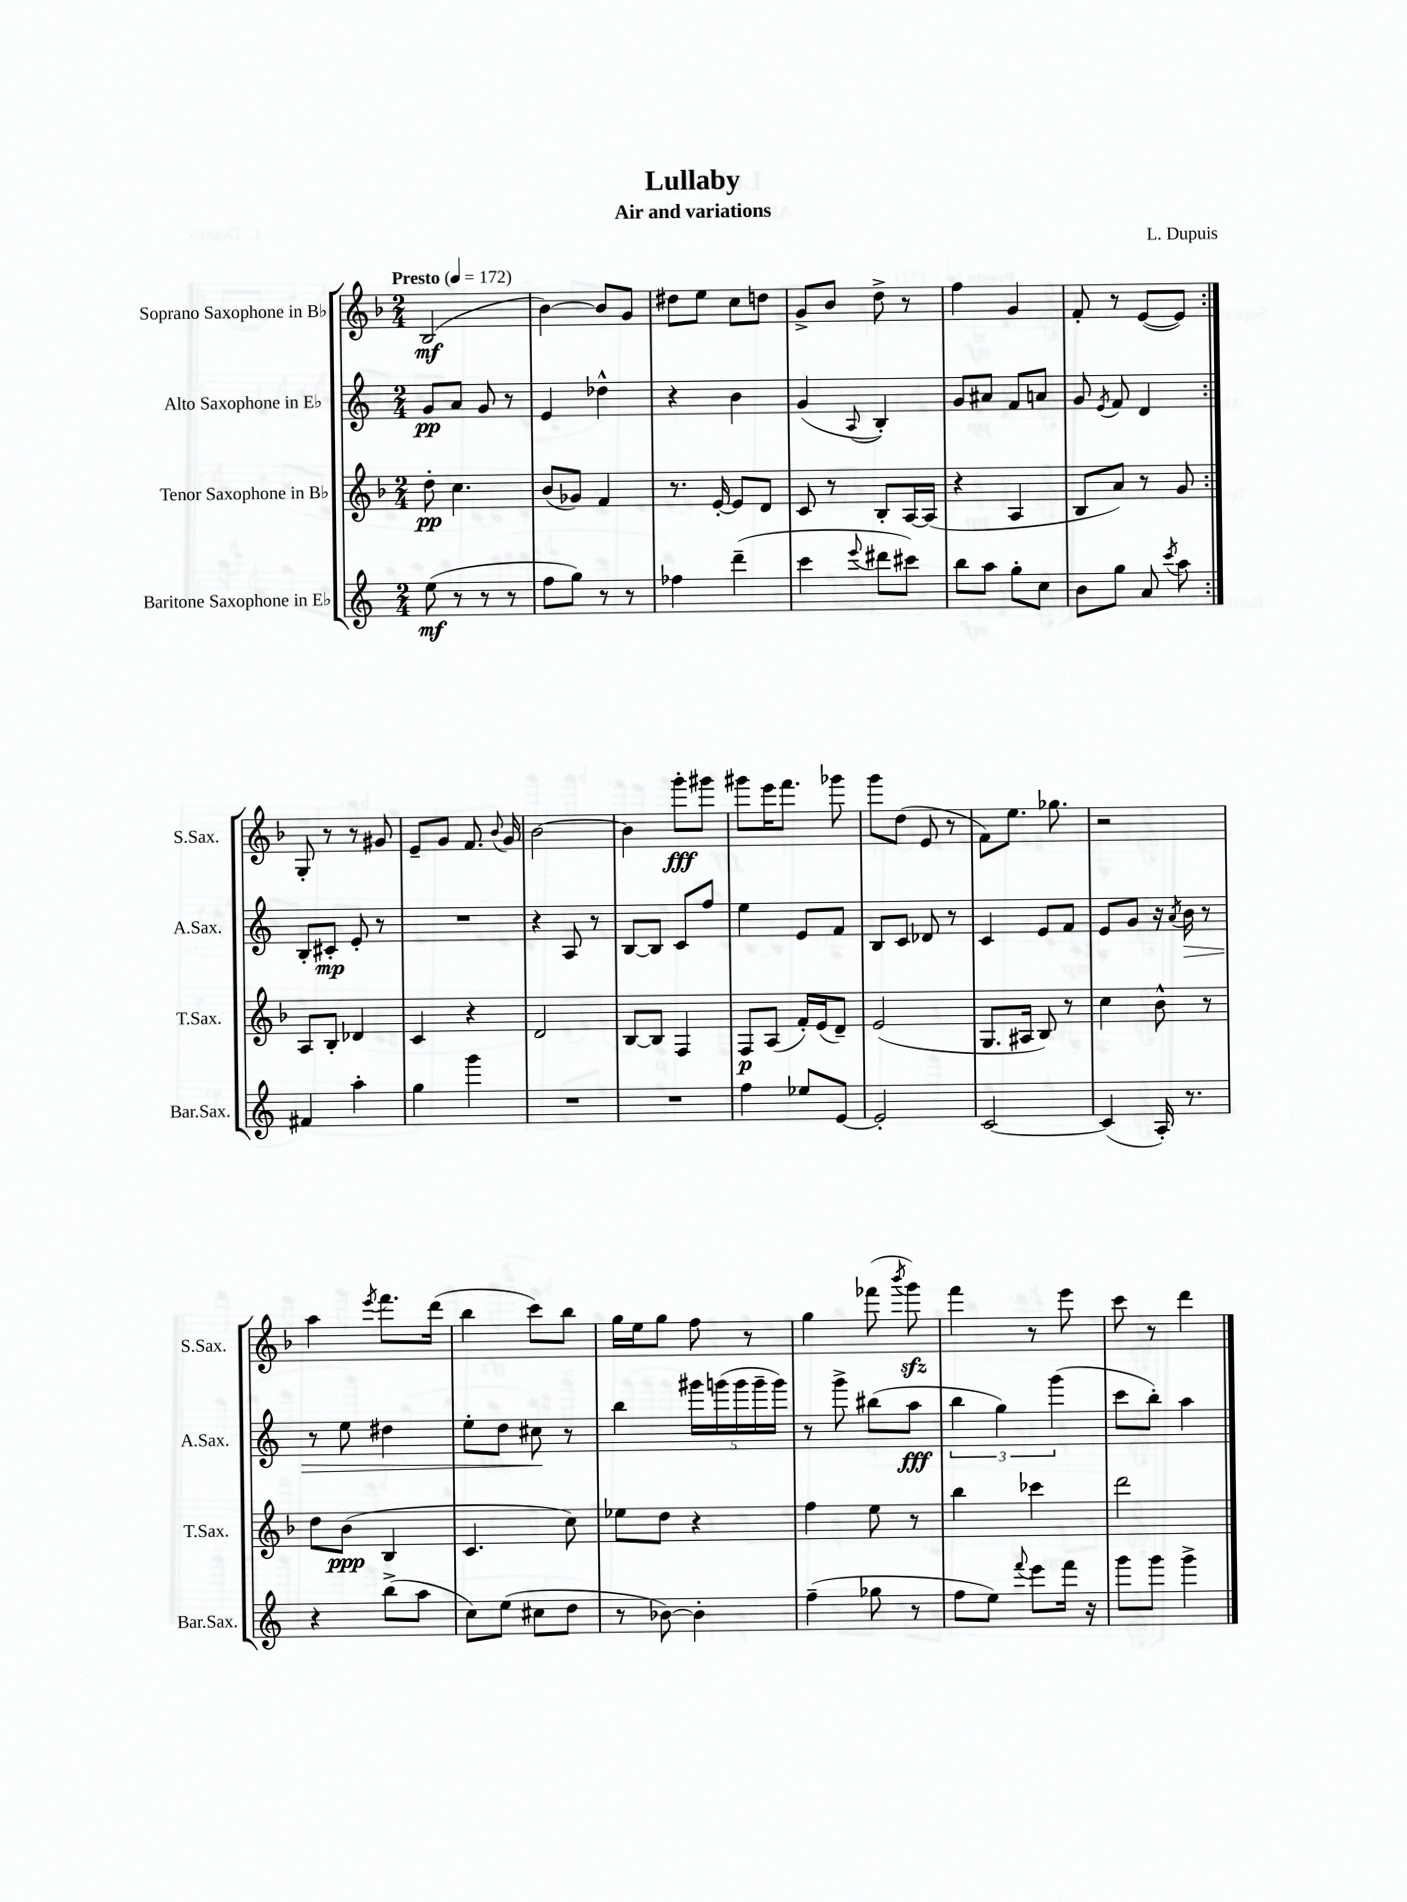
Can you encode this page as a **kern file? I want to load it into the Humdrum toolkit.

**kern	**dynam	**kern	**dynam	**kern	**dynam	**kern	**dynam
*part4	*part4	*part3	*part3	*part2	*part2	*part1	*part1
*staff4	*staff4	*staff3	*staff3	*staff2	*staff2	*staff1	*staff1
*I"Baritone Saxophone in E♭	*	*I"Tenor Saxophone in B♭	*	*I"Alto Saxophone in E♭	*	*I"Soprano Saxophone in B♭	*
*I'Bar.Sax.	*	*I'T.Sax.	*	*I'A.Sax.	*	*I'S.Sax.	*
*clefG2	*	*clefG2	*	*clefG2	*	*clefG2	*
*k[]	*	*k[b-]	*	*k[]	*	*k[b-]	*
*M2/4	*	*M2/4	*	*M2/4	*	*M2/4	*
*MM172	*	*MM172	*	*MM172	*	*MM172	*
=1	=1	=1	=1	=1	=1	=1	=1
!	!	!	!	!	!	!LO:TX:a:B:t=Presto	!
(8ee\	mf	8dd'\	pp	8g/L	pp	(2B-/	mf
8r	.	4.cc\	.	8a/J	.	.	.
8r	.	.	.	8g/	.	.	.
8r	.	.	.	8r	.	.	.
=2	=2	=2	=2	=2	=2	=2	=2
8ff\L	.	(8b-/L	.	4e/	.	[4b-\)	.
8gg\J)	.	8g-X/J)	.	.	.	.	.
8r	.	4f/	.	4dd-X^^\	.	8b-/L]	.
8r	.	.	.	.	.	8g/J	.
=3	=3	=3	=3	=3	=3	=3	=3
4ff-X\	.	8.r	.	4r	.	8dd#X\L	.
.	.	.	.	.	.	8ee\J	.
.	.	[16e'/	.	.	.	.	.
(4ddd~\	.	8e/L]	.	4b\	.	8cc\L	.
.	.	8d/J	.	.	.	8ddn\J	.
=4	=4	=4	=4	=4	=4	=4	=4
4ccc\	.	8c/	.	(4g/	.	8g^/L	.
.	.	8r	.	.	.	8b-/J	.
8qqeee/	.	.	.	8qqA/	.	.	.
8ddd#X\L	.	8B-'/L	.	4B'/)	.	8dd^\	.
8ccc#X\J)	.	[16A/L	.	.	.	8r	.
.	.	(16A/JJ]	.	.	.	.	.
=5	=5	=5	=5	=5	=5	=5	=5
8bb\L	.	4r	.	8g/L	.	4ff\	.
8aa\J	.	.	.	8a#X/J	.	.	.
8gg'\L	.	4A/	.	8f/L	.	4g/	.
8cc\J	.	.	.	8an/J	.	.	.
=6	=6	=6	=6	=6	=6	=6	=6
8b\L	.	8B-/L	.	8g/	.	8f'/	.
.	.	.	.	8qe/	.	.	.
8gg\J	.	8a/J)	.	8f/	.	8r	.
8a/	.	8r	.	4d/	.	([8e/L	.
8qccc/	.	.	.	.	.	.	.
8aa\	.	8g/	.	.	.	8e/J])	.
!!LO:LB:g=z
=7:|!	=7:|!	=7:|!	=7:|!	=7:|!	=7:|!	=7:|!	=7:|!
4f#X/	.	8A/L	.	8B'/L	.	8G'/	.
.	.	8B-'/J	.	8c#X'/J	mp	8r	.
4aa'\	.	4d-X/	.	8e'/	.	8r	.
.	.	.	.	8r	.	8g#X/	.
=8	=8	=8	=8	=8	=8	=8	=8
4gg\	.	4c/	.	2r	.	8e~/L	.
.	.	.	.	.	.	8g/J	.
4ggg\	.	4r	.	.	.	8.f/	.
.	.	.	.	.	.	8qqb-/	.
.	.	.	.	.	.	16g/	.
=9	=9	=9	=9	=9	=9	=9	=9
2r	.	2d/	.	4r	.	[2b-\	.
.	.	.	.	8A/	.	.	.
.	.	.	.	8r	.	.	.
=10	=10	=10	=10	=10	=10	=10	=10
2r	.	[8B-/L	.	[8B/L	.	4b-\]	.
.	.	8B-/J]	.	8B/J]	.	.	.
.	.	4F/	.	8c/L	.	8ggg'\L	fff
.	.	.	.	8ff/J	.	8ggg#X\J	.
=11	=11	=11	=11	=11	=11	=11	=11
4ff\	.	8F/L	p	4ee\	.	8ggg#X\L	.
.	.	(8A/J	.	.	.	16eee\K	.
.	.	.	.	.	.	8.fff\J	.
8ee-X/L	.	16f'/LL)	.	8e/L	.	.	.
.	.	(16e/J	.	.	.	.	.
[8e/J	.	8d~/J)	.	8f/J	.	8ggg-X\	.
=12	=12	=12	=12	=12	=12	=12	=12
2e'/]	.	(2e/	.	8B/L	.	8ggg\L	.
.	.	.	.	8c/J	.	(8dd\J	.
.	.	.	.	8d-X/	.	8e/	.
.	.	.	.	8r	.	8r	.
=13	=13	=13	=13	=13	=13	=13	=13
[2c/	.	8.G/L	.	4c/	.	8f\L)	.
.	.	.	.	.	.	8.ee\J	.
.	.	16A#X/Jk	.	.	.	.	.
.	.	8B-/)	.	8e/L	.	.	.
.	.	.	.	.	.	8.gg-X\	.
.	.	8r	.	8f/J	.	.	.
=14	=14	=14	=14	=14	=14	=14	=14
(4c/]	.	4cc\	.	8e/L	.	2r	.
.	.	.	.	8g/J	.	.	.
16A'/)	.	8b-^^\	.	16r	.	.	.
.	.	.	.	8qa/	.	.	.
!	!	!	!	!	!LO:HP:b	!	!
8.r	.	.	.	16b\	>	.	.
.	.	8r	.	8r	.	.	.
!!LO:LB:g=z
=15	=15	=15	=15	=15	=15	=15	=15
4r	.	8dd\L	.	8r	.	4aa\	.
.	.	(8b-\J	ppp	8ee\	.	.	.
.	.	.	.	.	.	8qeee/	.
(8bb^\L	.	4B-/	.	4dd#X\	.	8.fff\L	.
8aa\J	.	.	.	.	.	.	.
.	.	.	.	.	.	(16ddd\Jk	.
=16	=16	=16	=16	=16	=16	=16	=16
8cc\L)	.	4.c/	.	8ee'\L	.	4bb-\	.
(8ee\J	.	.	.	8dd\J	.	.	.
8cc#X\L	.	.	.	8cc#X\	.	8ccc\L)	.
8dd\J	.	8cc\)	.	8r	]	8bb-\J	.
=17	=17	=17	=17	=17	=17	=17	=17
8r	.	8ee-X\L	.	4bb\	.	16gg\LL	.
.	.	.	.	.	.	16ee\J	.
[8b-X\)	.	8dd\J	.	.	.	8gg\J	.
4b-'\]	.	4r	.	20ggg#X\LL	.	8ff\	.
.	.	.	.	(20gggn\	.	.	.
.	.	.	.	20ggg\	.	.	.
.	.	.	.	.	.	8r	.
.	.	.	.	20ggg~\	.	.	.
.	.	.	.	20ggg\JJ)	.	.	.
=18	=18	=18	=18	=18	=18	=18	=18
(4ff~\	.	4ff\	.	8r	.	4gg\	.
.	.	.	.	8ggg^\	.	.	.
8gg-X\	.	8ee\	.	(8bb#X\L	.	(8fff-X\	.
.	.	.	.	.	.	8qbbb-/	.
8r	.	8r	.	8aa\J	fff	8gggzz\)	.
=19	=19	=19	=19	=19	=19	=19	=19
8ff\L	.	4bb-\	.	6bb\	.	4fff\	.
8ee\J)	.	.	.	.	.	.	.
.	.	.	.	6gg\)	.	.	.
8qqfff/	.	.	.	.	.	.	.
8eee\L	.	4ccc-X\	.	.	.	8r	.
.	.	.	.	(6ggg\	.	.	.
16fff\Jk	.	.	.	.	.	8eee\	.
16r	.	.	.	.	.	.	.
=20	=20	=20	=20	=20	=20	=20	=20
8ggg\L	.	2ddd\	.	8ccc\L	.	8ccc\	.
8ggg\J	.	.	.	8bb'\J)	.	8r	.
4ggg^\	.	.	.	4aa\	.	4ddd\	.
==	==	==	==	==	==	==	==
*-	*-	*-	*-	*-	*-	*-	*-
